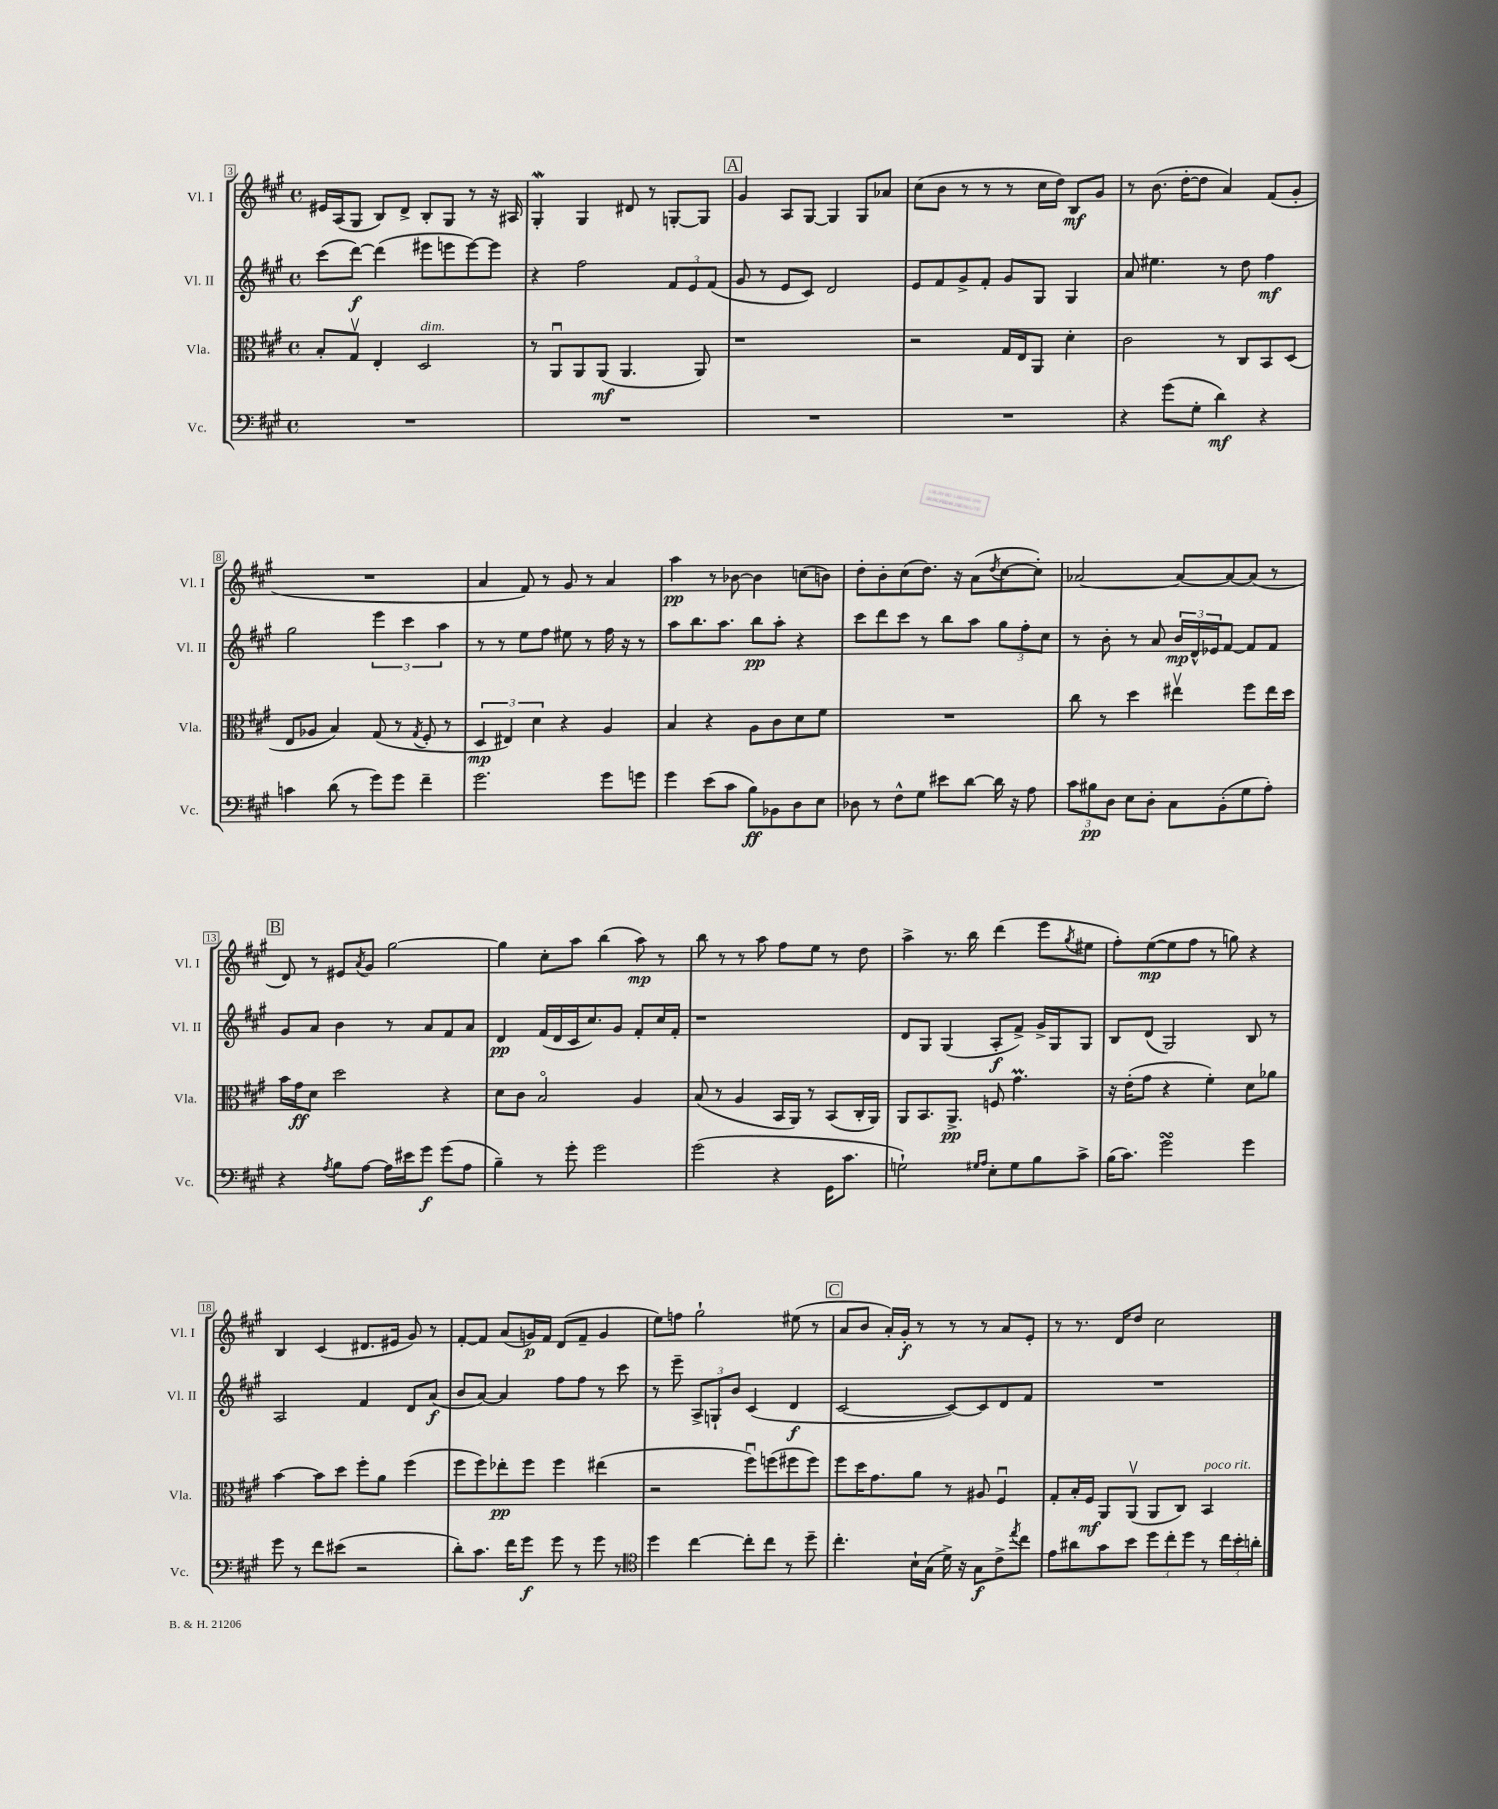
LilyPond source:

<<
\new StaffGroup <<
\new Staff = "s0" \with { instrumentName = "Vl. I" shortInstrumentName = "Vl. I" } {
    \clef treble \key a \major \defaultTimeSignature \time 4/4
    eis'16 a16( gis8 b8) d'8-> b8-. gis8 r8 r16 ais16 |
    gis4-.\mordent gis4 dis'8 r8 g8~-. g8 |
    \mark \markup { \box "A" } gis'4 a8 gis8~ gis4 gis8 aes'8 |
    cis''8( b'8 r8 r8 r8 cis''16 d''16) b8\mf gis'8 |
    r8 b'8.( d''16~-. d''8 a'4) fis'8( gis'8-. |
    R1 |
    a'4 fis'8) r8 gis'8 r8 a'4 |
    a''4\pp r8 bes'8~ bes'4 c''8( b'8) |
    d''8-. b'8-. cis''8( d''8.) r16 a'8( \acciaccatura { d''8 } cis''8~ cis''8-.) |
    aes'2~ aes'8~ aes'8~ aes'8( r8 |
    \mark \markup { \box "B" } d'8) r8 eis'8 \acciaccatura { a'8 } gis'8 gis''2~ |
    gis''4 cis''8-. a''8 b''4( a''8\mp) r8 |
    b''8 r8 r8 a''8 fis''8 e''8 r8 d''8 |
    a''4-> r8. b''16 d'''4( e'''8 \acciaccatura { gis''8 } eis''8 |
    fis''8-.) e''8~\mp( e''8 fis''8 r8 g''8) r4 |
    b4 cis'4( dis'8. eis'16 gis'8) r8 |
    fis'8~-. fis'8 a'8( g'16\p) fis'16 d'8( fis'8-- g'4 |
    e''8) f''8 gis''2-! eis''8( r8 |
    \mark \markup { \box "C" } a'8 b'8 a'16-.) gis'16-.\f r8 r8 r8 a'8 e'8-. |
    r8 r8. d'16 d''8 cis''2 \bar "|." |
}
\new Staff = "s1" \with { instrumentName = "Vl. II" shortInstrumentName = "Vl. II" } {
    \clef treble \key a \major \defaultTimeSignature \time 4/4
    cis'''8( d'''8~\f) d'''4( eis'''8 e'''8 e'''8~) e'''8 |
    r4 fis''2 \tuplet 3/2 { fis'8 e'8 fis'8( } |
    \mark \markup { \box "A" } gis'8 r8 e'8 cis'8) d'2 |
    e'8 fis'8 gis'8-> fis'8-. gis'8 gis8 gis4 |
    a'8 eis''4. r8 d''8 fis''4\mf |
    gis''2 \tuplet 3/2 { e'''4 cis'''4 a''4 } |
    r8 r8 e''8 fis''8 eis''8 r8 fis''16 r16 r8 |
    a''8 b''8. a''8. b''8\pp a''8-. r4 |
    cis'''8 d'''8 cis'''8 r8 b''8 a''8 \tuplet 3/2 { gis''8 fis''8-. cis''8 } |
    r8 b'8-. r8 a'8 \tuplet 3/2 { b'16\mp d'16-^ ees'16 } fis'8~ fis'8 fis'8 |
    \mark \markup { \box "B" } gis'8 a'8 b'4 r8 a'8 fis'8 a'8 |
    d'4\pp fis'16( d'16 cis'16 cis''8.) gis'8 fis'8-. cis''16 fis'16-. |
    r1 |
    d'8 gis8 gis4( a8-.\f fis'8->) gis'16-> gis16 gis8 |
    b8 d'8( gis2) b8 r8 |
    a2 fis'4 d'8 a'8\f( |
    b'8 a'8~) a'4 fis''8 fis''8 r8 cis'''8 |
    r8 e'''8-- \tuplet 3/2 { a8-> g8-! b'8 } cis'4( d'4\f |
    \mark \markup { \box "C" } cis'2~ cis'8~) cis'8 d'8 fis'8 |
    R1 \bar "|." |
}
\new Staff = "s2" \with { instrumentName = "Vla." shortInstrumentName = "Vla." } {
    \clef alto \key a \major \defaultTimeSignature \time 4/4
    b8-. gis8\upbow e4-. d2^\markup { \italic "dim." } |
    r8 a,8\downbow a,8 a,8\mf( a,4. a,8) |
    \mark \markup { \box "A" } r1 |
    r2 gis16 e16 a,8 d'4-. |
    cis'2 r8 cis8 b,8 d8( |
    e8 aes8 b4) gis8( r8 \acciaccatura { gis8 } fis8-. r8 |
    \tuplet 3/2 { d4\mp eis4) d'4 } r4 a4 |
    b4 r4 a8 cis'8 d'8 fis'8 |
    R1 |
    cis''8 r8 d''4 eis''4\upbow fis''8 eis''16 d''16 |
    \mark \markup { \box "B" } b'16 gis'16\ff d'8 d''2 r4 |
    d'8 cis'8 b2\flageolet a4 |
    b8( r8 a4 b,16 a,16) r8 b,8( cis16-. a,16) |
    a,8 b,8. a,8.->\pp f8 gis'4.\prall |
    r16 e'16-.( gis'8 r4 fis'4-.) d'8 aes'8 |
    b'4~ b'8 d''8 fis''8-. a'8 fis''4( |
    fis''8 fis''8) ees''8-.\pp fis''8 fis''4 eis''4( |
    r2 fis''8\downbow) f''8( fis''8 fis''8) |
    \mark \markup { \box "C" } fis''8 d''16 gis'8. a'8 r8 ais8 fis4\downbow |
    gis8-. b16-. fis16\mf a,8 a,8\upbow( a,8 cis8) b,4^\markup { \italic "poco rit." } \bar "|." |
}
\new Staff = "s3" \with { instrumentName = "Vc." shortInstrumentName = "Vc." } {
    \clef bass \key a \major \defaultTimeSignature \time 4/4
    R1 |
    R1 |
    \mark \markup { \box "A" } R1 |
    R1 |
    r4 gis'8( gis8-. d'4\mf) r4 |
    c'4 d'8( r8 gis'8) gis'8 fis'4-- |
    gis'2. gis'8 g'8 |
    gis'4 e'8( cis'8 b8\ff) bes,8 d8 e8 |
    des8 r8 fis8-^ gis8 eis'8 d'8~ d'16 r16 a8 |
    \tuplet 3/2 { cis'8 bis8\pp d8 } e8 d8-. cis8 b,8-.( gis8 a8-.) |
    \mark \markup { \box "B" } r4 \acciaccatura { a8 } b8 a8~ a16 eis'16 gis'8\f gis'8( a8 |
    b4--) r8 gis'8-. gis'2 |
    gis'2( r4 gis,16 cis'8. |
    g2-!) \grace { gis16 a16 } e8-. gis8 b8 cis'8-> |
    b16( cis'8.) gis'2\turn gis'4 |
    gis'8 r8 fis'8 eis'8( r2 |
    d'8-.) cis'8. fis'16 gis'8\f gis'8 r8 gis'8 r8 |
    \clef tenor d''4 cis''4~ cis''8-. cis''8 r8 d''8-- |
    \mark \markup { \box "C" } cis''4.-. b16-! gis16( d'16->) r16 gis8\f cis'8-> \acciaccatura { e''8 } cis''8 |
    e'8 ais'8 gis'8 b'8 \tuplet 3/2 { d''8 cis''8-. d''8 } r8 \tuplet 3/2 { cis''16 b'16-. a'16-. } \bar "|." |
}
>>
>>
\layout { \context { \Score currentBarNumber = #3 \override BarNumber.stencil = #(make-stencil-boxer 0.1 0.3 ly:text-interface::print) } }
